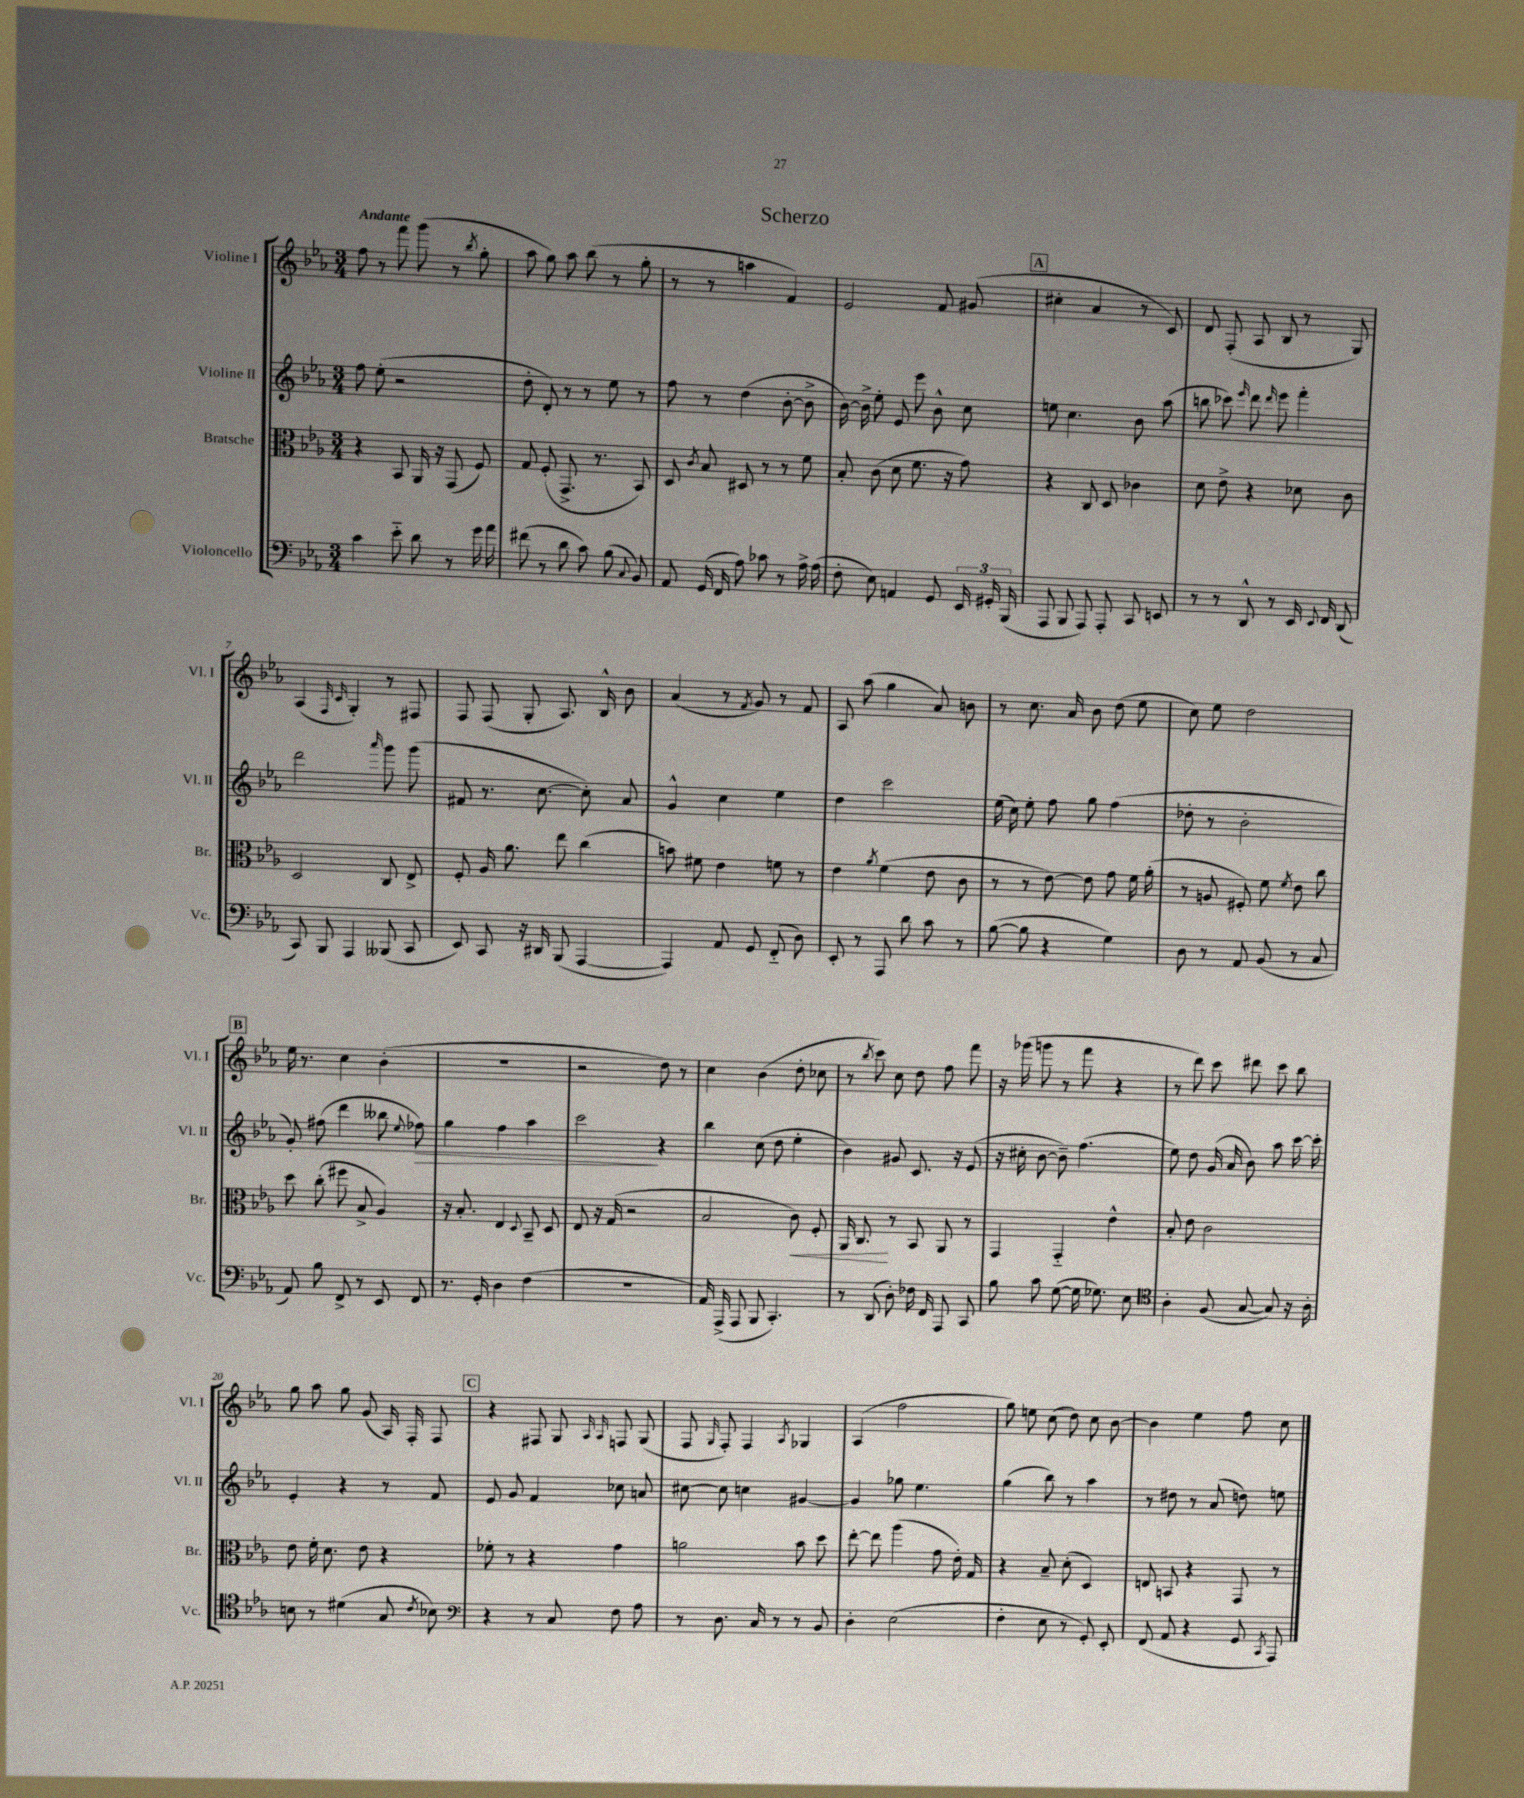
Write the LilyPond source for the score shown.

\header { title = "Scherzo" }
<<
\new StaffGroup <<
\new Staff = "s0" \with { instrumentName = "Violine I" shortInstrumentName = "Vl. I" } {
    \clef treble \key ees \major \numericTimeSignature \time 3/4 \tempo "Andante"
    \autoBeamOff f''8 r8 f'''8 g'''8( r8 \acciaccatura { bes''8 } g''8-. |
    aes''8 g''8) aes''8 bes''8( r8 g''8-. |
    r8 r8 a''4 f'4) |
    ees'2 f'8 gis'8( |
    \mark \markup { \box "A" } cis''4-. aes'4 r8 c'8) |
    d'8 f8-.( aes8 bes8 r8 g8) |
    aes4( \grace { f16 c'16 } g4-.) r8 fis8 |
    f8 f8( g8-. aes8.) bes16-^ bes'8 |
    aes'4( r8 \acciaccatura { f'8 } g'8) r8 f'8 |
    aes8 aes''8( g''4 aes'8) b'8 |
    r8 c''8. aes'16 bes'8 d''8( ees''8 |
    c''8) ees''8 d''2 |
    \mark \markup { \box "B" } ees''16 r8. c''4 bes'4-.( |
    R2. |
    r2 d''8) r8 |
    c''4 bes'4( d''8-. ces''8 |
    r8 \acciaccatura { bes''8 } c'''8) c''8 d''8 f''8 f'''8 |
    r16 ges'''16( g'''8 r8 f'''8 r4 |
    r8 d'''8) c'''8 dis'''8 c'''8 bes''8 |
    g''8 aes''8 g''8 g'8( aes16) f16-. f8 |
    \mark \markup { \box "C" } r4 fis8 g8 \grace { aes16 aes16 } f8 g8( |
    f8 \grace { g16 } f8-.) f4 \acciaccatura { aes8 } ges4 |
    aes4( f''2 |
    g''8) e''8 c''8( d''8) c''8 bes'8~ |
    bes'4 ees''4 f''8 c''8 \bar "|." |
}
\new Staff = "s1" \with { instrumentName = "Violine II" shortInstrumentName = "Vl. II" } {
    \clef treble \key ees \major \numericTimeSignature \time 3/4
    \autoBeamOff f''8 ees''8-.( r2 |
    d''8-. d'8-.) r8 r8 ees''8 r8 |
    f''8 r8 d''4( bes'8~-. bes'8-> |
    bes'16~) bes'16-> ees''8-. ees'8 ees'''8 bes'8-^ c''8 |
    \mark \markup { \box "A" } e''8 c''4. bes'8 aes''8( |
    b''8 ces'''8) \grace { ees'''16 } d'''8 \grace { d'''16 } ees'''8 f'''4-. |
    d'''2 \grace { aes'''16 } g'''8 g'''8( |
    fis'8 r8. c''8.~ c''8-.) aes'8 |
    g'4-^ c''4 ees''4 |
    d''4 c'''2 |
    ees''16( c''16) ees''8-. f''8 g''8 f''4( |
    des''8-. r8 bes'2-. |
    \mark \markup { \box "B" } g'8-.) fis''8( d'''4 beses''8 \appoggiatura { ees''8 } fes''8\>) |
    g''4 f''4 aes''4 |
    c'''2\! r4 |
    bes''4 c''8( d''8 ees''4-. |
    bes'4) gis'8 c'8. r16 ees'8( |
    r16 cis''16-. bes'8~ bes'8--) f''4.( |
    ees''8) d''8 g'16( aes'16 bes'8) aes''8 c'''16~ c'''16-. |
    ees'4-. r4 r8 f'8 |
    \mark \markup { \box "C" } ees'8 g'8 f'4 ces''8 a'8 |
    cis''8~ cis''8 c''4 gis'4~ |
    gis'4 ges''8 ees''4. |
    g''4( bes''8) r8 aes''4 |
    r8 dis''8 r8 aes'8( d''8) e''8 \bar "|." |
}
\new Staff = "s2" \with { instrumentName = "Bratsche" shortInstrumentName = "Br." } {
    \clef alto \key ees \major \numericTimeSignature \time 3/4
    \autoBeamOff r4 bes,8 aes,16 r16 g,8( f8) |
    g8 f8-.( g,8.-> r8. bes,8) |
    d8 \acciaccatura { c'8 } bes8 dis8 r8 r8 f'8 |
    bes8-. c'8( d'8 f'8. r16 g'8) |
    \mark \markup { \box "A" } r4 c8 d8 ces'4 |
    d'8 ees'8-> r4 des'8 c'8 |
    d2 c8 ees8-> |
    f8-. aes16 aes'8. ees''8 c''4( |
    b'8) fis'8 ees'4 f'8 r8 |
    ees'4 \acciaccatura { aes'8 } f'4( ees'8 c'8 |
    r8 r8 ees'8~) ees'8 g'8 f'16 aes'16-.( |
    r8 a8 fis8-.) f'8 \acciaccatura { f'8 } ees'8 c''8 |
    \mark \markup { \box "B" } d''8 c''8-.( fis''8 bes8-> aes4) |
    r16 bes8.-. ees4 \appoggiatura { d8 } bes,8-- d8 |
    ees8 r16 g16( r2 |
    bes2 c'8\<) f8-. |
    aes,16 c8.\! r8 bes,8 aes,8 r8 |
    g,4 g,4-_ ees'4-^ |
    bes8-. ees'8 c'2 |
    ees'8 f'16-. d'8. ees'8 r4 |
    \mark \markup { \box "C" } fes'8-. r8 r4 g'4 |
    a'2 bes'8 d''8 |
    ees''8~-. ees''8 aes''4( g'8 ees'16-.) g16 |
    r4 bes8-- d'8-.( d4) |
    e8 b,8 r4 g,8 r8 \bar "|." |
}
\new Staff = "s3" \with { instrumentName = "Violoncello" shortInstrumentName = "Vc." } {
    \clef bass \key ees \major \numericTimeSignature \time 3/4
    \autoBeamOff c'4 ees'8-_ d'8 r8 g'16 aes'16 |
    fis'8( r8 d'8 c'8) bes8( \appoggiatura { c8 } bes,8) |
    aes,8 g,16( f,16 aes8) ces'8 r8 aes16-> aes16( |
    f8-. ees8) a,4 g,8 \tuplet 3/2 { ees,16 gis,16-. bes,,16( } |
    \mark \markup { \box "A" } aes,,8 bes,,8 aes,,8) aes,,8-. c,8 e,8 |
    r8 r8 d,8-^ r8 ees,16 \appoggiatura { ees,8 } f,16 d,8( |
    c,8) bes,,8 aes,,4 beses,,8( c,8 |
    ees,8) c,8 r16 dis,16 bes,,8( aes,,4~ |
    aes,,4) aes,8 g,8 f,8-_( d8) |
    ees,8-. r8 aes,,8 d'8 c'8 r8 |
    bes8~( bes8 r4 g4) |
    d8 r8 aes,8 bes,8( r8 c8 |
    \mark \markup { \box "B" } aes,8) bes8 f,8-> r8 ees,8 f,8 |
    r8. g,16-. d4 f4( |
    R2. |
    aes,16) aes,,16->( aes,,8 bes,,8 c,4.-.) |
    r8 d,8( d8-.) fes16 f,16 aes,,8 c,8 |
    bes8 c'8 g8~( g16 ges8.) ees8 |
    \clef tenor aes4-. f8( g8~ g8) r16 aes16-. |
    b8 r8 dis'4( g8 \acciaccatura { c'8 } bes8) |
    \mark \markup { \box "C" } \clef bass r4 r8 c8 f8 aes8 |
    r8 d8. c16 r8 r8 bes,8 |
    d4-. ees2( |
    f4-. ees8 r8 g,8-.) ees,8-. |
    f,8( aes,8 r4 g,8 \acciaccatura { c,8 } aes,,8) \bar "|." |
}
>>
>>
